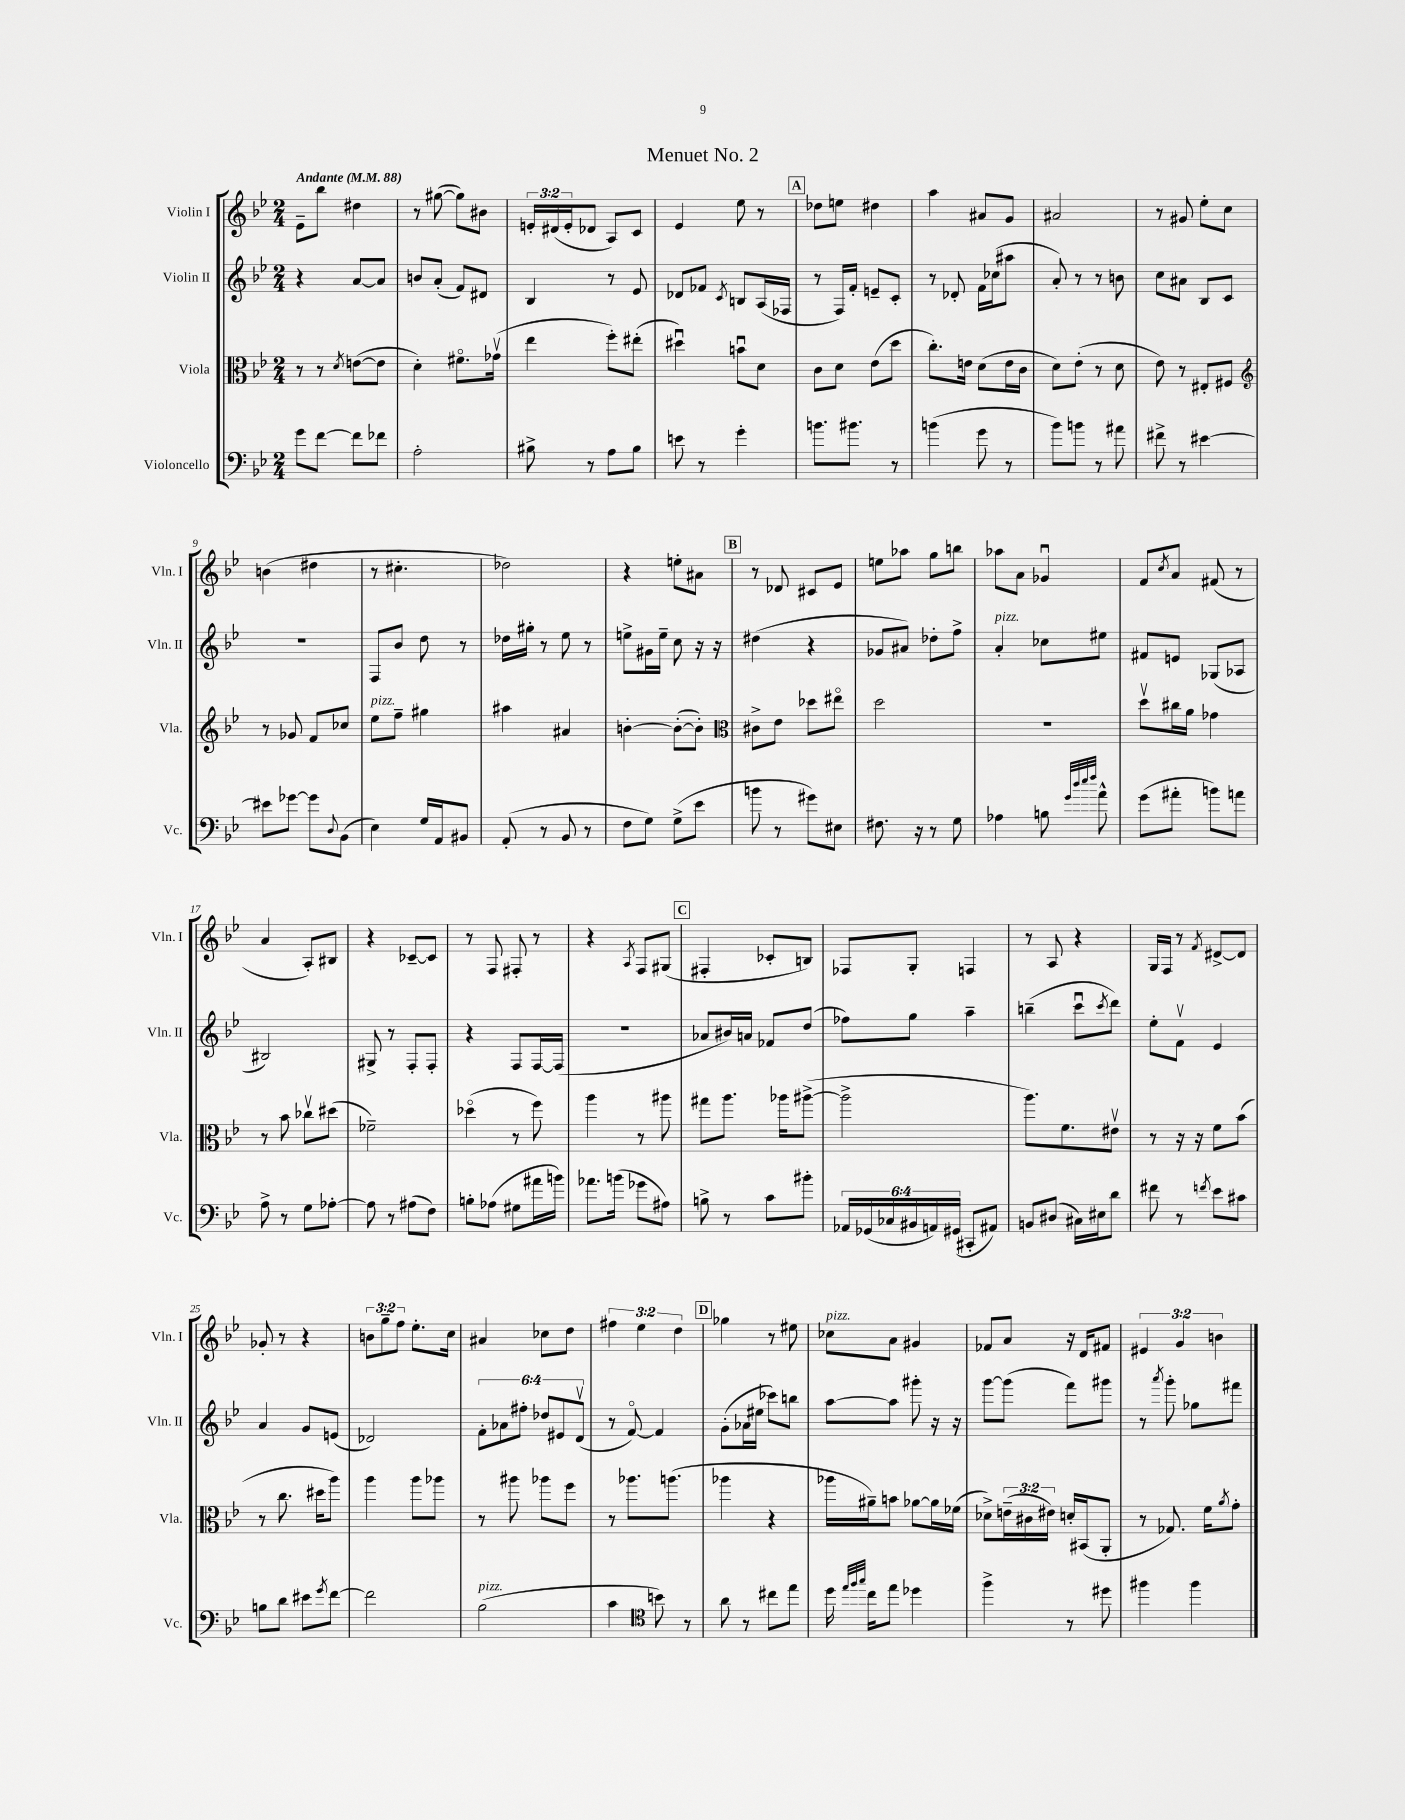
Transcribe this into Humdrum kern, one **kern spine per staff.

**kern	**kern	**kern	**kern
*staff4	*staff3	*staff2	*staff1
*clefF4	*clefC3	*clefG2	*clefG2
*k[b-e-]	*k[b-e-]	*k[b-e-]	*k[b-e-]
*M2/4	*M2/4	*M2/4	*M2/4
*MM88	*MM88	*MM88	*MM88
8g	8r	4r	8e-~
[8f	8r	.	8bb-
.	8qd	.	.
8f]	([8e	[8a	4dd#
8f-	8e]	8a]	.
=	=	=	=
2A'	4d')	8b	8r
.	.	(8a'	([8gg#
.	8.f#o	8f)	8gg#])
.	.	8d#	8b#
.	(16g-v	.	.
=	=	=	=
8B#^	4ee-	4B-	24e'
.	.	.	(24d#
.	.	.	24e'
8r	.	.	8d-
8A	8ff')	8r	8A)
8B#	(8ee#'	8e-	8c
=	=	=	=
8e	4dd#u)	8d-	4e-
8r	.	8f-	.
.	.	8qc	.
4g'	8bu	8B	8ee-
.	8d	(16A	8r
.	.	16F-	.
=	=	=	=
8.b	8c	8r	8dd-
.	8d	16F)	8ee
8.b#	.	16f'	.
.	(8e-	8e~	4dd#
8r	8dd	8c'	.
=	=	=	=
(4b	8.cc')	8r	4aa
.	.	8d-'	.
.	16e	.	.
8g	(8d	16f	8a#
.	.	(16cc-	.
8r	16e	8aa#	8g
.	16c	.	.
=	=	=	=
8b-)	8d)	8a')	2a#
8b	(8e-'	8r	.
8r	8r	8r	.
8a#	8d	8b	.
=	=	=	=
8f#^	8e-)	8cc	8r
8r	8r	8a#	8g#
[4e#	8E#'	8B-	8ee-'
.	8F#	8c	8cc
=	=	=	=
*	*clefG2	*	*
8e#]	8r	2r	(4b
[8g-	8g-	.	.
8g-]	8f	.	4dd#
8qqD	.	.	.
(8BB-	8cc-	.	.
=	=	=	=
4E-)	8ee-	8F	8r
.	8ff~	8b-	4.cc#'
16G	4gg#	8dd	.
16AA	.	.	.
8BB#	.	8r	.
=	=	=	=
(8AA'	4aa#	16dd-	2dd-)
.	.	16gg#'	.
8r	.	8r	.
8BB-	4a#	8ee-	.
8r	.	8r	.
=	=	=	=
8F	[4b'	8ee^	4r
8G)	.	16g#	.
.	.	16ee~	.
(8G^	(8b'_	8cc	8ee'
8e-	8b'])	16r	8a#
.	.	16r	.
=	=	=	=
*	*clefC3	*	*
8b	8c#^	(4dd#	8r
8r	8e-	.	8d-
8g#)	8dd-	4r	8c#
8E#	8ee#o	.	8e-
=	=	=	=
8.F#	2dd	8g-	8ee
.	.	8a#)	8aa-
16r	.	.	.
8r	.	8dd-'	8gg
8G	.	8ff^	8bb
=	=	=	=
4A-	2r	4a'	8aa-
.	.	.	8a
8B	.	8cc-	4g-u
32qqg	.	.	.
32qqdd	.	.	.
32qqee-	.	.	.
32qqff	.	.	.
8a^^	.	8ee#	.
=	=	=	=
(8g	8ddv	8f#	8f
.	.	.	8qcc
8a#'	16cc#	8e	8a
.	16a	.	.
8b)	4g-	(8G-	(8f#
8a	.	8A-	8r
=	=	=	=
8A^	8r	2B#)	4a
8r	8b-	.	.
8G	8cc-v	.	8A')
[8A-'	(8dd#	.	8B#
=	=	=	=
8A-]	2f-~)	8G#^	4r
8r	.	8r	.
(8A#	.	8F'	[8c-~
8F)	.	8F'	8c-]
=	=	=	=
8B'	(4dd-o	4r	8r
(8A-	.	.	8F
8G#	8r	8F	8F#'
16a#	8ff)	[16F	8r
16b)	.	(16F]	.
=	=	=	=
8.a-	4aa	2r	4r
(16b	.	.	.
.	.	.	8qA
8g-	8r	.	8F
8A#)	8aa#	.	(8G#
=	=	=	=
8B^	8gg#	8a-	4F#'
8r	8.aa	16b#)	.
.	.	16a	.
8c	.	8f-	8c-'
.	16aa-	.	.
8b#'	([8aa#^	(8dd	8B)
=	=	=	=
24AA-	2aa#^]	8ff-)	8F-
(24GG-	.	.	.
24C-	.	.	.
24BB#	.	8gg	8G'
24AA)	.	.	.
(24GG#	.	.	.
8CC#'	.	4aa~	4F
8AA#)	.	.	.
=	=	=	=
8BB	8.aa)	(4bb~	8r
(8D#	.	.	8A
.	8.f	.	.
16C#)	.	8cccu	4r
16E#	.	.	.
.	.	8qccc	.
8d	8e#v	8ddd)	.
=	=	=	=
8f#	8r	8ee-'	16G
.	.	.	16F
8r	16r	8fv	8r
.	16r	.	.
8qf	.	.	8qf
8e-	8f	4e-	[8d#^
8c#	(8b-	.	8d#]
=	=	=	=
8B	8r	4a	8g-'
8d	8.cc	.	8r
8e#	.	8g	4r
.	16dd#	.	.
8qg	.	.	.
[8f	8aa)	(8e	.
=	=	=	=
2f]	4aa	2d-)	12b
.	.	.	12gg~
.	.	.	12ff
.	8aa	.	8.ee-'
.	8aa-	.	.
.	.	.	16cc
=	=	=	=
(2B-	8r	12f'	4a#
.	.	12a-	.
.	8aa#	.	.
.	.	12ff#'	.
.	8aa-	12dd-	8cc-
.	.	12e#	.
.	8ff	.	8dd
.	.	(12dv	.
=	=	=	=
4c	8r	8r	6ff#
.	8.aa-	[8fo)	.
.	.	.	6ee-
*clefC4	*	*	*
8b)	.	4f]	.
.	(8.aa	.	.
.	.	.	6dd
8r	.	.	.
=	=	=	=
8a	4aa-	(8g'	4gg-
8r	.	16a-	.
.	.	16ee#	.
8cc#	4r	8ccc-)	8r
8ee-	.	8bb	8ee#
=	=	=	=
16dd	16aa-	[8aa	8cc-
32qqee-	.	.	.
32qqff	.	.	.
32qqgg	.	.	.
16cc	16a#~)	.	.
8ee-	8b	8aa]	8a
4dd-	[8a-	8ggg#'	4g#
.	16a-]	16r	.
.	(16f-	16r	.
=	=	=	=
4ff^	8d-^)	[8ggg	8f-
.	(24e~	(8ggg]	8a
.	24c#	.	.
.	24e#)	.	.
8r	16d'	8fff)	16r
.	(16BB#	.	16d
8dd#	8AA'	8ggg#	8f#
=	=	=	=
4ff#	8r	8r	6e#
.	.	8qaaa	.
.	8.G-)	8ggg'	.
.	.	.	6g
4ff#	.	8gg-	.
.	16f	.	.
.	.	.	6b
.	8qa	.	.
.	8g'	8fff#	.
==	==	==	==
*-	*-	*-	*-
